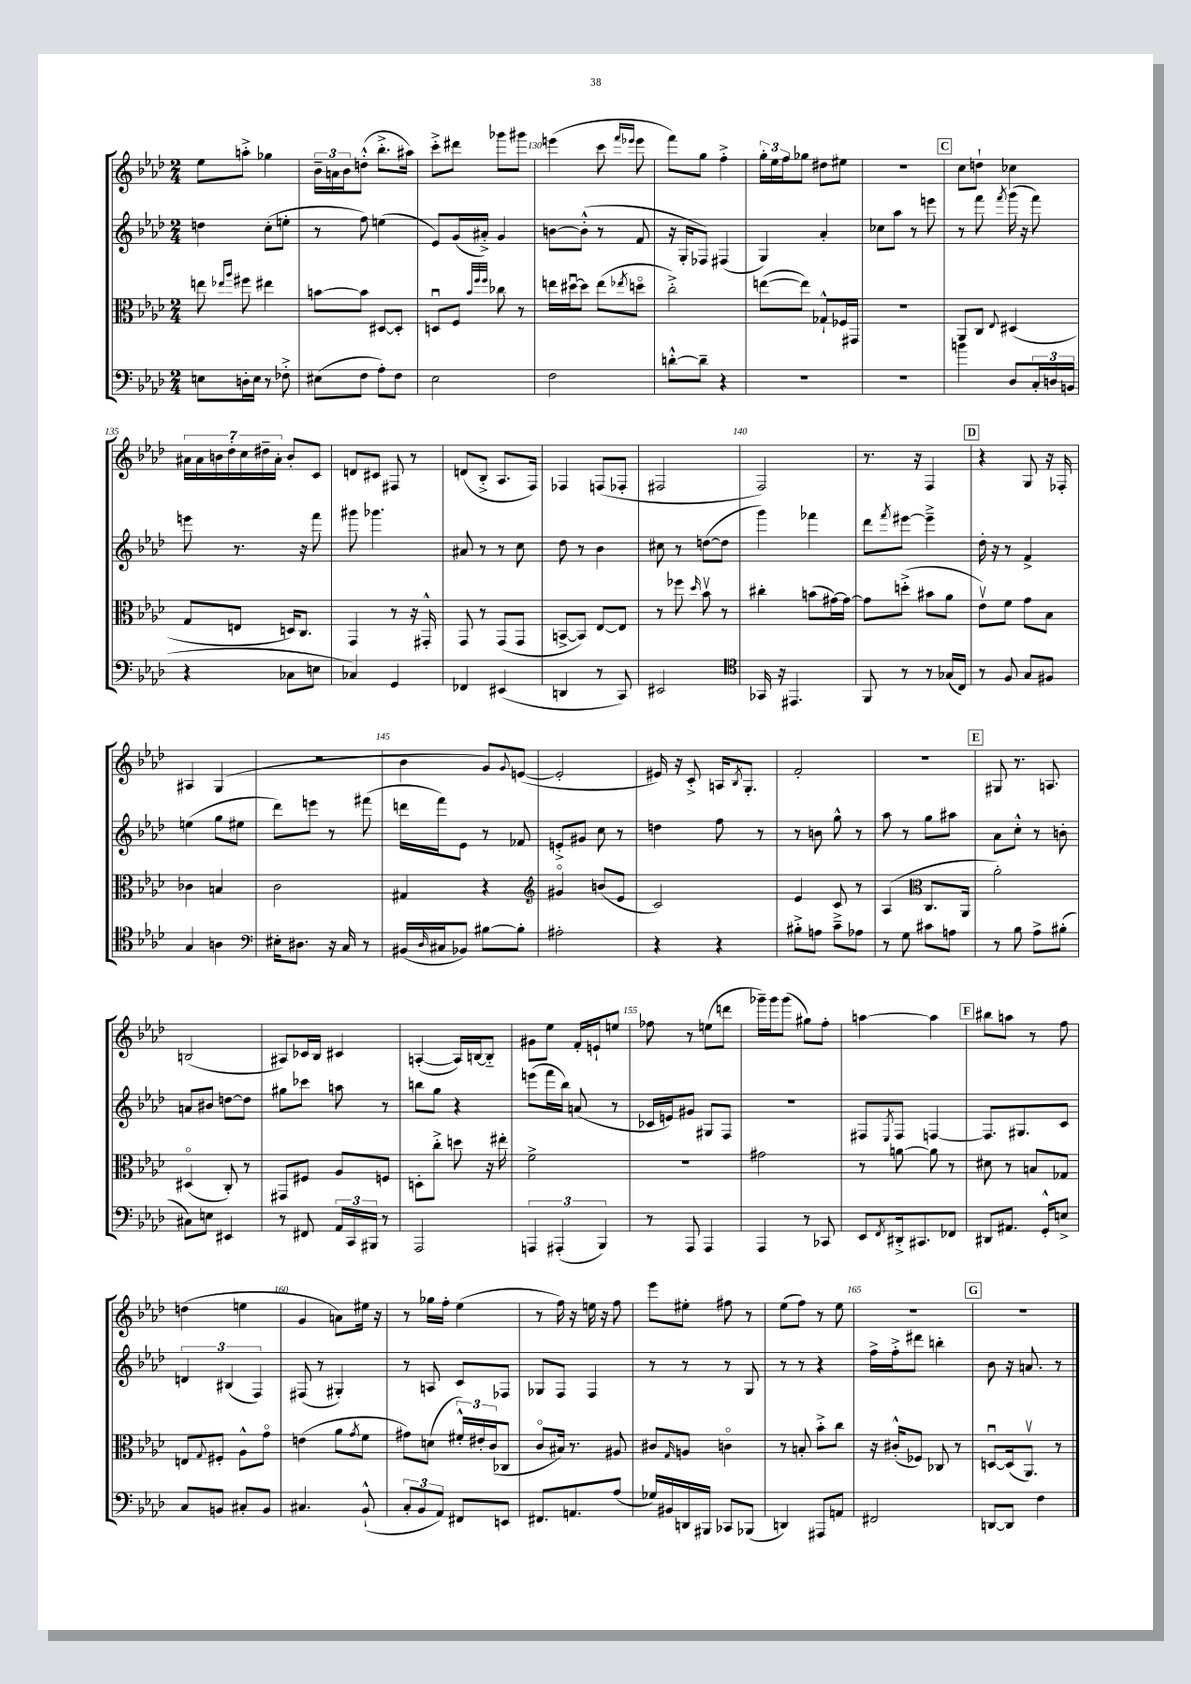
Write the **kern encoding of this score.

**kern	**kern	**kern	**kern
*part4	*part3	*part2	*part1
*staff4	*staff3	*staff2	*staff1
*clefF4	*clefC3	*clefG2	*clefG2
*k[b-e-a-d-]	*k[b-e-a-d-]	*k[b-e-a-d-]	*k[b-e-a-d-]
*M2/4	*M2/4	*M2/4	*M2/4
=127	=127	=127	=127
8En\L	8een\	4ddn\	8ee-\L
.	16qqee-X/LL	.	.
.	16qqaa-/JJ	.	.
16Dn'\L	8ff#X\	.	8aan'^\J
16E\JJ	.	.	.
8r	4ee#X\	(8cc'\L	4gg-X\
8F-X'^\	.	8een'\J	.
=128	=128	=128	=128
(8E#X\L	[8bn\L	8r	24b-~\LL
.	.	.	24an\
.	.	.	24b-\J
8F\J	8b\J]	8ff\)	(8ddn'^^\J
8A-'\L)	[8D#X/L	(4een\	8.bb-'^\L
8F\J	8D#'/J]	.	.
.	.	.	16aa#X\Jk)
=129	=129	=129	=129
2E-\	8Dnu/L	8e-/L)	8ccc'^\L
.	8F/J	(16g/L	8ddd#X\J
.	.	16a#X'^/JJ)	.
.	32qqb-/LLL	.	.
.	32qqff/	.	.
.	32qqff/JJJ	.	.
.	8cc-X\	4g/	8ggg-X\L
.	8r	.	8ggg#X\J
=130	=130	=130	=130
2F\	16een\LL	[8bn\L	(4eeen\
.	[16dd#Xu\J	.	.
.	8dd#\J]	(8b'^^\J]	.
.	(8ee\L	8r	8ccc\
.	.	.	16qqfff/LL
.	8qee-X/	.	16qqeee-X/JJ
.	8ddn\J	8f/	8eee-\
=131	=131	=131	=131
[8dn'^^\L	2cc'^\)	16r	8fff\L)
.	.	16G'/KL	.
8d~\J]	.	8F-X/J)	8gg\J
4r	.	(4F#X/	4ff'^\
=132	=132	=132	=132
2r	([8een\L	4G/)	24gg'\LL
.	.	.	24ee-\
.	.	.	24ff\J
.	8ee\J])	.	8gg-X\J
.	8G-X`^^/L	4a-'/	8dd#X\L
.	16F-X/L	.	8ee#X\J
.	16GG#X/JJ	.	.
=133	=133	=133	=133
2r	2r	8cc-X\L	2r
.	.	8aa-\J	.
.	.	8r	.
.	.	8eeen\	.
!!LO:REH:place=s1:t=C
=134	=134	=134	=134
4bn\	8AA-/L	8r	8cc\L
.	8C/J	8fff\	8ddn`\J
.	8qqE-/	8qfff/	.
8D-/L	(4D#X/	(16ggg\	4cc-X\
.	.	16r	.
24C'/L	.	8fff\)	.
24Dn/	.	.	.
(24BBn/JJ	.	.	.
!!LO:LB:g=z
=135	=135	=135	=135
4r	8G/L	8eeen\	28a#X\LL
.	.	.	28a#\
.	.	.	28bn\
.	.	.	28dd-'\
.	8En/J	8.r	.
.	.	.	28cc\
.	.	.	28dd#X~\
.	.	.	28a#'\JJ
8C-X\L	16Dn/KL)	.	8b'/L
.	8.C/J	16r	.
8En\J	.	8fff\	8c/J
=136	=136	=136	=136
4C-X/)	4GG/	8ggg#X\	8dn/L
.	.	4.ggg-X\	8c#X/J
4GG/	8r	.	8F#X/
.	16r	.	8r
.	16GG#X'^^/	.	.
=137	=137	=137	=137
4FF-X/	8GG/	8a#X/	(8dn/L
.	8r	8r	8B-'^/J
(4EE#X/	(8GG/L	8r	8.A-/L
.	8GG/J	8cc\	.
.	.	.	16F/Jk)
=138	=138	=138	=138
4DDn/	[8BBn^/L	8dd-\	4F-X/
.	8BB/J])	8r	.
8r	[8E-/L	4b-\	(8Fn/L
8CC/)	8E-/J]	.	8F-X'/J
=139	=139	=139	=139
2EE#X/	8r	8cc#X\	2F#X/
.	8ff-X\	8r	.
.	16qqdd-/	.	.
.	8b-v\	([8ddn\L	.
.	8r	8dd\J]	.
=140	=140	=140	=140
*clefC4	*	*	*
16GG-X/	4cc#X'\	4ggg\)	2F/)
16r	.	.	.
4.EE#X/	.	.	.
.	(8bn\L	4fff-X\	.
.	[16g#X\L)	.	.
.	16g#\JJ_	.	.
=141	=141	=141	=141
8FF/	8g#\L]	8ddd-\L	8.r
.	.	8qfff/	.
8r	(8ddn'^\J	[8eee#X\J	.
.	.	.	16r
8r	8b#X\L	4eee#~^\]	4F/
(16G-X/LL	8a-\J	.	.
16C/JJ)	.	.	.
!!LO:REH:place=s1:t=D
=142	=142	=142	=142
8r	8e-v\L)	16dd-'\	4r
.	.	16r	.
8F/	8f\J	8r	.
8G/L	8g\L	4f^/	8G/
8F#X/J	8B-\J	.	16r
.	.	.	16F-X'/
!!LO:LB:g=z
=143	=143	=143	=143
4G/	4c-X\	(4een\	4A#X/
4An\	4Bn/	8gg\L	(4G/
.	.	8ee#X\J	.
=144	=144	=144	=144
*clefF4	*	*	*
16E#X'\KL	2c\	8ddd-\L)	2r
8.D#X\J	.	.	.
.	.	8eeen\J	.
16r	.	8r	.
16C/	.	.	.
8r	.	(8fff#X\	.
=145	=145	=145	=145
(16BB#X/LL	4G#X/	16dddn\LL	4b-\
16qqD-/	.	.	.
16C#X/J	.	16fff\J)	.
8BB-X/J)	.	8e-\J	.
[8B#X\L	4r	8r	8g/L)
.	.	.	8qqg/
8B#'\J]	.	8f-X/	([8en/J
=146	=146	=146	=146
*	*clefG2	*	*
2A#X'\	4g#X/	8en'^/L	2e'/]
.	.	8g#X/J	.
.	(8bn/L	8cc\	.
.	8e-/J	8r	.
=147	=147	=147	=147
4r	2c/)	4ddn\	16e#X/)
.	.	.	16r
.	.	.	8c'^/
4r	.	8ff\	16An/KL
.	.	.	8qB-/
.	.	.	8.G'/J
.	.	8r	.
=148	=148	=148	=148
8B#X'^\L	4e-/	8r	2f'/
8An\J	.	8bn\	.
8c~^\L	8c/	8gg^^\	.
8A-X\J	8r	8r	.
=149	=149	=149	=149
8r	(4A-/	8aa-\	2r
8G\	.	8r	.
*	*clefC3	*	*
8c#X\L	8.C/L	8gg\L	.
8An\J	.	8aa#X\J	.
.	16AA-/Jk	.	.
!!LO:REH:place=s1:t=E
=150	=150	=150	=150
8r	2a-'\)	8a-\L	8G#X/
8B-\	.	8cc'^^\J	8.r
8A-^\L	.	8r	.
.	.	.	8.An/
(8B#X'\J	.	8bn'\	.
!!LO:LB:g=z
=151	=151	=151	=151
8C#X\L)	(4D#X/	8an/L	(2Bn/
8En\J	.	8b#X/J	.
4EE#X/	8C'/)	[8ddn\L	.
.	8r	8dd\J]	.
=152	=152	=152	=152
8r	8GG#X/L	8gg#X\L	8A#X/L)
8FF#X/	8F#X/J	8ccc-X\J	16c-X/L
.	.	.	16B-/JJ
24AA-/LL	8A-/L	8aan\	4c#X/
24CC/	.	.	.
24BBB#X/JJ	.	.	.
8r	8Fn/J	8r	.
=153	=153	=153	=153
2AAA-/	8Dn'\L	8bbn\L	([4An'/
.	8cc'^\J	8gg\J	.
.	8ddn\	4r	16A/LL])
.	.	.	[16Bn/J
.	16r	.	8B/J]
.	16ee#X'\	.	.
=154	=154	=154	=154
6AAAn/	2f^\	(8eeen\L	8g#X\L
.	.	16fff\L	8ee-\J
(6AAA#X'/	.	.	.
.	.	16bb-\JJ)	.
.	.	(8an/	16f'/LL
.	.	.	16en`/J
6BBB-/)	.	.	.
.	.	8r	8een/J
=155	=155	=155	=155
8r	2r	16c-X/LL	8ff-X\
.	.	16en/J)	.
8AAA-/	.	8g#X/J	8r
4AAA-/	.	8G#X/L	(8een\L
.	.	8F/J	8dddn\J
=156	=156	=156	=156
4AAA-/	2g#X\	2r	16ggg-X~\LL)
.	.	.	16ggg-\J
.	.	.	(8ggg-\J
8r	.	.	8gg#X\L)
8CC-X/	.	.	8ff'\J
=157	=157	=157	=157
8EE-/L	8r	8F#X/L	[4aan\
8qFF/	.	8qE-/	.
16DD#X'^/k	[8an\	8F#/J	.
8.CC#X/	.	.	.
.	8a\]	[4Fn/	4aa\]
8FF-X/J	8r	.	.
!!LO:REH:place=s1:t=F
=158	=158	=158	=158
8DD#X/L	8d#X\	8.F/L]	8bb#X\L
8.AA#X/J	8r	.	8aan\J
.	.	8.G#X/	.
.	8Bn/L	.	8r
16GG'^^/KL	.	.	.
8En^/J	8G-X/J	8c/J	8ff\
!!LO:LB:g=z
=159	=159	=159	=159
8C/L	8En/L	6dn/	(4ddn\
.	8qqG/	.	.
8BBn/J	8F#X'/J	.	.
.	.	(6B#X/	.
8C#X'/L	8A-^^\L	.	4een\
.	.	6F/)	.
8BB/J	8g\J	.	.
=160	=160	=160	=160
4.C#X/	(4en\	(8F#X/	4g/
.	.	8r	.
.	8a-\L	4G#X'/)	8an\L)
.	8qg/	.	.
(8BB-`^^/	8f\J	.	16ee#X\Jk
.	.	.	16r
=161	=161	=161	=161
12C'/L	8g#X\L)	8r	8r
12BB-/	.	.	.
.	(8dn\J	8An/	16gg-X\LL
12AA-/J)	.	.	.
.	.	.	16ff'\JJ
8FF#X/L	24f#X'^^/LL)	8c/L	(4ee-\
.	24e#X'/	.	.
.	(24c/J	.	.
8EEn/J	8C-X/J	8F-X/J	.
=162	=162	=162	=162
8.FF#X/L	8c/L	8G-X/L	8r
.	16B#X/Jk)	8F/J	16ff\)
8.AAn/	8.r	.	16r
.	.	4F/	16een\
.	.	.	16r
(8A-/J	8A#X/	.	8ff\
=163	=163	=163	=163
16G-X/LL)	8c#X/L	8r	8eee-\L
16BB#X/	.	.	.
.	16qqG/	.	.
16DDn/	8An/J	8r	8ee#X'\J
16BBB#X/JJ	.	.	.
8CC-X/L	4cn\	8r	8ff#X\
(8BBB-X/J	.	8G/	8r
=164	=164	=164	=164
4DDn/)	8r	8r	(8ee-\L
.	8Bn'/	8r	8ff\J)
8AAA#X/L	8b-'^\L	4r	8r
8AAn/J	8cc\J	.	8ee-\
=165	=165	=165	=165
2FF#X/	16r	16ff^\LL	2r
.	(16c#X'^^/KL	16ff'^\J	.
.	8F-X/J)	8ddd#X\J	.
.	8C-X/	4bbn'\	.
.	8r	.	.
!!LO:REH:place=s1:t=G
=166	=166	=166	=166
[8DDn/L	[8Dnu/L	8b-\	2r
8DD/J]	(16D/k]	16r	.
.	8.AA-v/J)	8.an/	.
4F\	.	.	.
.	8r	8r	.
==	==	==	==
*-	*-	*-	*-
